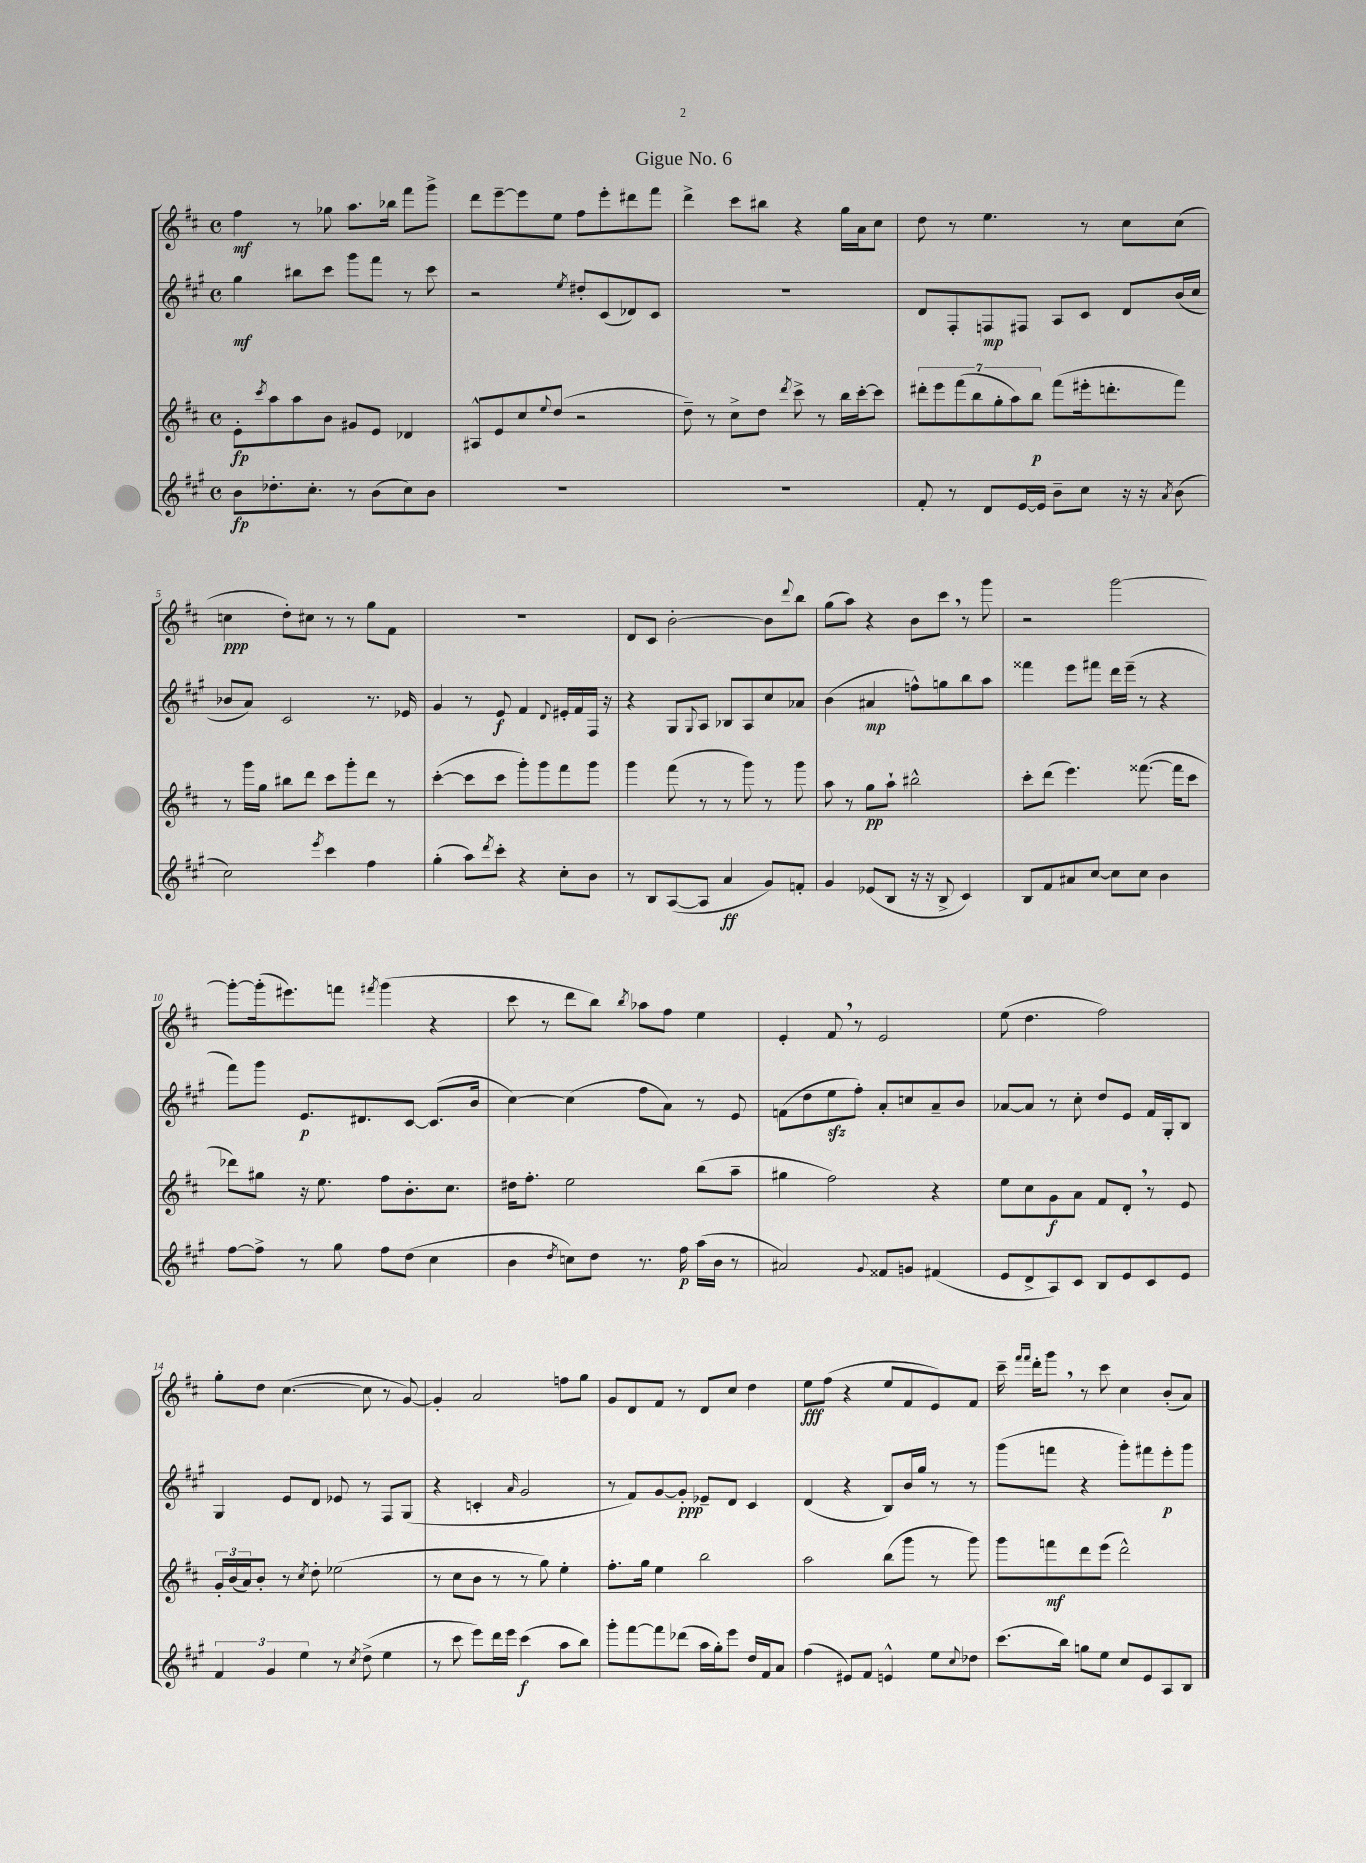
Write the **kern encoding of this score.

**kern	**dynam	**kern	**dynam	**kern	**dynam	**kern	**dynam
*part4	*part4	*part3	*part3	*part2	*part2	*part1	*part1
*staff4	*staff4	*staff3	*staff3	*staff2	*staff2	*staff1	*staff1
*clefG2	*	*clefG2	*	*clefG2	*	*clefG2	*
*k[f#c#g#]	*	*k[f#c#]	*	*k[f#c#g#]	*	*k[f#c#]	*
*M4/4	*	*M4/4	*	*M4/4	*	*M4/4	*
*met(c)	*	*met(c)	*	*met(c)	*	*met(c)	*
=1	=1	=1	=1	=1	=1	=1	=1
8b\L	fp	8e'\L	fp	4gg#\	mf	4ff#\	mf
.	.	8qccc#/	.	.	.	.	.
8.dd-X'\	.	8aa\	.	.	.	.	.
.	.	8aa\	.	8bb#X\L	.	8r	.
8.cc#'\J	.	.	.	.	.	.	.
.	.	8b\J	.	8ccc#\J	.	8gg-X\	.
8r	.	8g#X/L	.	8ggg#\L	.	8.aa\L	.
(8b\L	.	8e/J	.	8fff#\J	.	.	.
.	.	.	.	.	.	16bb-X\Jk	.
8cc#\)	.	4d-X/	.	8r	.	8fff#\L	.
8b\J	.	.	.	8ccc#\	.	8ggg^\J	.
=2	=2	=2	=2	=2	=2	=2	=2
1r	.	8A#X^^/L	.	2r	.	8ddd\L	.
.	.	8e/	.	.	.	[8eee~\	.
.	.	8cc#/	.	.	.	8eee\]	.
.	.	8qqee/	.	.	.	.	.
.	.	(8dd/J	.	.	.	8ee\J	.
.	.	.	.	8qee/	.	.	.
.	.	2r	.	8dd#X'/L	.	8ff#\L	.
.	.	.	.	(8c#/	.	8eee'\	.
.	.	.	.	8d-X/)	.	8ddd#X\	.
.	.	.	.	8c#/J	.	8fff#\J	.
=3	=3	=3	=3	=3	=3	=3	=3
1r	.	8dd~\)	.	1r	.	4ddd^\	.
.	.	8r	.	.	.	.	.
.	.	8cc#^\L	.	.	.	8ccc#\L	.
.	.	8dd\J	.	.	.	8bb#X\J	.
.	.	8qddd/	.	.	.	.	.
.	.	8ccc#^\	.	.	.	4r	.
.	.	8r	.	.	.	.	.
.	.	16bb\LL	.	.	.	16gg\LL	.
.	.	[16ccc#'\J	.	.	.	16a\J	.
.	.	8ccc#\J]	.	.	.	8cc#\J	.
=4	=4	=4	=4	=4	=4	=4	=4
8f#'/	.	14ddd#X'\L	.	8d/L	.	8dd\	.
.	.	14eee\	.	.	.	.	.
8r	.	.	.	8F#'/	.	8r	.
.	.	(14fff#\	.	.	.	.	.
.	.	14bb\	.	.	.	.	.
8d/L	.	.	.	8Fn/	mp	4.ee\	.
.	.	14gg'\	.	.	.	.	.
.	.	14aa\)	.	.	.	.	.
[16e/L	.	.	.	8F#X/J	.	.	.
.	.	14bb\J	p	.	.	.	.
16e/JJ]	.	.	.	.	.	.	.
8b~\L	.	(8fff#\L	.	8A/L	.	.	.
8cc#\J	.	16eee#X'\k	.	8c#/J	.	8r	.
.	.	8.dddn'\	.	.	.	.	.
16r	.	.	.	8d/L	.	8cc#\L	.
16r	.	.	.	.	.	.	.
8qa/	.	.	.	.	.	.	.
(8b\	.	8fff#\J)	.	(16b/L	.	(8cc#\J	.
.	.	.	.	16cc#/JJ	.	.	.
!!LO:LB:g=z
=5	=5	=5	=5	=5	=5	=5	=5
2cc#\)	.	8r	.	8b-X/L	.	4ccn\	ppp
.	.	16ggg\LL	.	8a/J)	.	.	.
.	.	16gg\JJ	.	.	.	.	.
.	.	8bb#X\L	.	2c#/	.	8dd'\L)	.
.	.	8ddd\J	.	.	.	8cc#X\J	.
8qeee/	.	.	.	.	.	.	.
4ccc#\	.	8ccc#\L	.	.	.	8r	.
.	.	8ggg'\	.	.	.	8r	.
4ff#\	.	8ddd\J	.	8.r	.	8gg\L	.
.	.	8r	.	.	.	8f#\J	.
.	.	.	.	16e-X/	.	.	.
=6	=6	=6	=6	=6	=6	=6	=6
(4gg#'\	.	([4ccc#'\	.	4g#/	.	1r	.
8aa\L)	.	8ccc#\L]	.	8r	.	.	.
8qddd/	.	.	.	.	.	.	.
8ccc#'\J	.	8ccc#\J	.	8e/	f	.	.
4r	.	8ggg'\L)	.	4f#/	.	.	.
.	.	8ggg\	.	.	.	.	.
.	.	.	.	8qqd/	.	.	.
8cc#'\L	.	8fff#\	.	16e#X'/LL	.	.	.
.	.	.	.	16f#/	.	.	.
8b\J	.	8ggg\J	.	16F#/JJ	.	.	.
.	.	.	.	16r	.	.	.
=7	=7	=7	=7	=7	=7	=7	=7
8r	.	4ggg\	.	4r	.	8d/L	.
8B/L	.	.	.	.	.	8c#/J	.
([8A/	.	(8fff#\	.	8G#/L	.	[2b'\	.
.	.	.	.	8qqG#/	.	.	.
8A/J]	.	8r	.	8A/J	.	.	.
4a/	ff	8r	.	8B-X/L	.	.	.
.	.	8ggg\)	.	8A/	.	.	.
8g#/L)	.	8r	.	8cc#/	.	8b\L]	.
.	.	.	.	.	.	8qqddd/	.
8fn'/J	.	8ggg\	.	8a-X/J	.	8bb\J	.
=8	=8	=8	=8	=8	=8	=8	=8
4g#/	.	8aa\	.	(4b\	.	(8gg\L	.
.	.	8r	.	.	.	8aa\J)	.
(8e-X/L	.	8gg\L	pp	4a#X/	mp	4r	.
8B/J	.	8aa`\J	.	.	.	.	.
16r	.	2bb#X^^\	.	8ffn^^\L)	.	8b\L	.
16r	.	.	.	.	.	.	.
8B^/	.	.	.	8ggn\	.	8ccc#,\J	.
4c#/)	.	.	.	8bb\	.	8r	.
.	.	.	.	8aa\J	.	8ggg\	.
=9	=9	=9	=9	=9	=9	=9	=9
8B/L	.	8ccc#'\L	.	4fff##X\	.	2r	.
8f#/	.	(8ddd\J	.	.	.	.	.
8a#X/	.	4.eee\)	.	8eee\L	.	.	.
[8cc#/J	.	.	.	8fff#X\J	.	.	.
8cc#\L]	.	.	.	16ddd\LL	.	[2ggg\	.
.	.	.	.	(16eee~\JJ	.	.	.
8cc#\J	.	([8.fff##X\	.	8r	.	.	.
4b\	.	.	.	4r	.	.	.
.	.	16fff##\KL]	.	.	.	.	.
.	.	8ccc#\J	.	.	.	.	.
!!LO:LB:g=z
=10	=10	=10	=10	=10	=10	=10	=10
[8ff#\L	.	8ddd-X\L)	.	8fff#\L)	.	8ggg'\L_	.
8ff#^\J]	.	8gg#X\J	.	8ggg#\J	.	(16ggg'\k]	.
.	.	.	.	.	.	8.eee#X\)	.
8r	.	16r	.	8.e/L	p	.	.
.	.	8.ee\	.	.	.	.	.
8gg#\	.	.	.	.	.	8fffn\J	.
.	.	.	.	8.d#X/	.	.	.
.	.	.	.	.	.	8qfff#X/	.
8ff#\L	.	8ff#\L	.	.	.	(4ggg\	.
(8dd\J	.	8.b'\	.	[8c#/J	.	.	.
4cc#\	.	.	.	(8.c#/L]	.	4r	.
.	.	8.cc#\J	.	.	.	.	.
.	.	.	.	16b/Jk	.	.	.
=11	=11	=11	=11	=11	=11	=11	=11
4b\	.	16dd#X\KL	.	[4cc#\)	.	8ccc#\	.
.	.	8.ff#'\J	.	.	.	.	.
.	.	.	.	.	.	8r	.
8qdd/	.	.	.	.	.	.	.
8ccn\L)	.	2ee\	.	(4cc#\]	.	8ddd\L	.
8dd\J	.	.	.	.	.	8bb\J)	.
.	.	.	.	.	.	8qbb/	.
8.r	.	.	.	8ff#\L	.	8aa-X\L	.
.	.	.	.	8a\J)	.	8ff#\J	.
16ff#\	p	.	.	.	.	.	.
(16aa\LL	.	(8bb\L	.	8r	.	4ee\	.
16b\JJ	.	.	.	.	.	.	.
8r	.	8aa~\J	.	8e/	.	.	.
=12	=12	=12	=12	=12	=12	=12	=12
2a#X/)	.	4gg#X\	.	(8fn\L	.	4e'/	.
.	.	.	.	8dd\	.	.	.
.	.	2ff#\)	.	8eezz\	.	8f#,/	.
.	.	.	.	8ff#'\J)	.	8r	.
8qqg#/	.	.	.	.	.	.	.
8f##X/L	.	.	.	8a'/L	.	2e/	.
8gn/J	.	.	.	8ccn/	.	.	.
(4f#X/	.	4r	.	8a~/	.	.	.
.	.	.	.	8b/J	.	.	.
=13	=13	=13	=13	=13	=13	=13	=13
8e/L	.	8ee\L	.	[8a-X/L	.	(8ee\	.
8d^/	.	8cc#\	.	8a-/J]	.	4.dd\	.
8A/)	.	8g\	f	8r	.	.	.
8c#/J	.	8a\J	.	8cc#'\	.	.	.
8B/L	.	8f#/L	.	8dd/L	.	2ff#\)	.
8e/	.	8d',/J	.	8e/J	.	.	.
8c#/	.	8r	.	16f#/LL	.	.	.
.	.	.	.	16G#'/J	.	.	.
8e/J	.	8e/	.	8B/J	.	.	.
!!LO:LB:g=z
=14	=14	=14	=14	=14	=14	=14	=14
6f#/	.	24g'/LL	.	4G#/	.	8gg'\L	.
.	.	(24b/	.	.	.	.	.
.	.	24a/J)	.	.	.	.	.
.	.	8b'/J	.	.	.	8dd\J	.
6g#/	.	.	.	.	.	.	.
.	.	8r	.	8e/L	.	([4.cc#\	.
6ee\	.	.	.	.	.	.	.
.	.	8qcc#/	.	.	.	.	.
.	.	8dd'\	.	8d/J	.	.	.
8r	.	(2ee-X\	.	8e-X/	.	.	.
8qcc#/	.	.	.	.	.	.	.
(8dd^\	.	.	.	8r	.	8cc#\]	.
4ee\	.	.	.	8F#/L	.	8r	.
.	.	.	.	(8G#/J	.	[8g/)	.
=15	=15	=15	=15	=15	=15	=15	=15
8r	.	8r	.	4r	.	4g'/]	.
8ccc#\	.	8cc#\L	.	.	.	.	.
8eee\L)	.	8b\J	.	4cn'/	.	2a/	.
16ddd\L	.	8r	.	.	.	.	.
16eee\JJ	.	.	.	.	.	.	.
.	.	.	.	16qqa/	.	.	.
(4ccc#\	f	8r	.	2g#/	.	.	.
.	.	8gg\)	.	.	.	.	.
8aa\L	.	4ee'\	.	.	.	8ffn\L	.
8bb\J)	.	.	.	.	.	8gg\J	.
=16	=16	=16	=16	=16	=16	=16	=16
8ggg#'\L	.	8.ff#'\L	.	8r	.	8g/L	.
[8fff#\	.	.	.	8f#/L)	.	8d/	.
.	.	16gg\Jk	.	.	.	.	.
8fff#\]	.	4ee\	.	[8g#/	.	8f#/J	.
(8ddd-X\J	.	.	.	8g#'/J]	ppp	8r	.
16aa\LL	.	2bb\	.	8e-X~/L	.	8d/L	.
16gg#'\J)	.	.	.	.	.	.	.
8eee\J	.	.	.	8d/J	.	8cc#/J	.
16dd/LL	.	.	.	4c#/	.	4dd\	.
16f#/J	.	.	.	.	.	.	.
8a/J	.	.	.	.	.	.	.
=17	=17	=17	=17	=17	=17	=17	=17
(4ff#\	.	2aa\	.	(4d/	.	8ee\L	fff
.	.	.	.	.	.	(8ff#\J	.
8e#X/L)	.	.	.	4r	.	4r	.
8f#/J	.	.	.	.	.	.	.
4en^^/	.	(8bb\L	.	8B/L)	.	8ee/L	.
.	.	8ggg\J	.	16b/L	.	8f#/	.
.	.	.	.	16gg#/JJ	.	.	.
8ee\L	.	8r	.	8r	.	8e/)	.
8qqcc#/	.	.	.	.	.	.	.
8dd-X\J	.	8ggg\)	.	8r	.	8f#/J	.
=18	=18	=18	=18	=18	=18	=18	=18
(8.ccc#\L	.	8ggg\L	.	(8ggg#\L	.	16ccc#~\	.
.	.	.	.	.	.	16qqfff#/LL	.
.	.	.	.	.	.	16qqfff#/JJ	.
.	.	.	.	.	.	16ddd'\KL	.
.	.	8fffn\	mf	8fffn\J	.	8ggg,\J	.
16bb\Jk)	.	.	.	.	.	.	.
8ggn\L	.	8ddd\	.	4r	.	8r	.
8ee\J	.	(8eee\J	.	.	.	8ccc#\	.
8cc#/L	.	2ddd^^\)	.	8ggg#'\L)	.	4cc#\	.
8e/	.	.	.	8fff#X\	.	.	.
8A/	.	.	.	8eee'\	p	(8b'/L	.
8B/J	.	.	.	8ggg#\J	.	8a/J)	.
==	==	==	==	==	==	==	==
*-	*-	*-	*-	*-	*-	*-	*-
